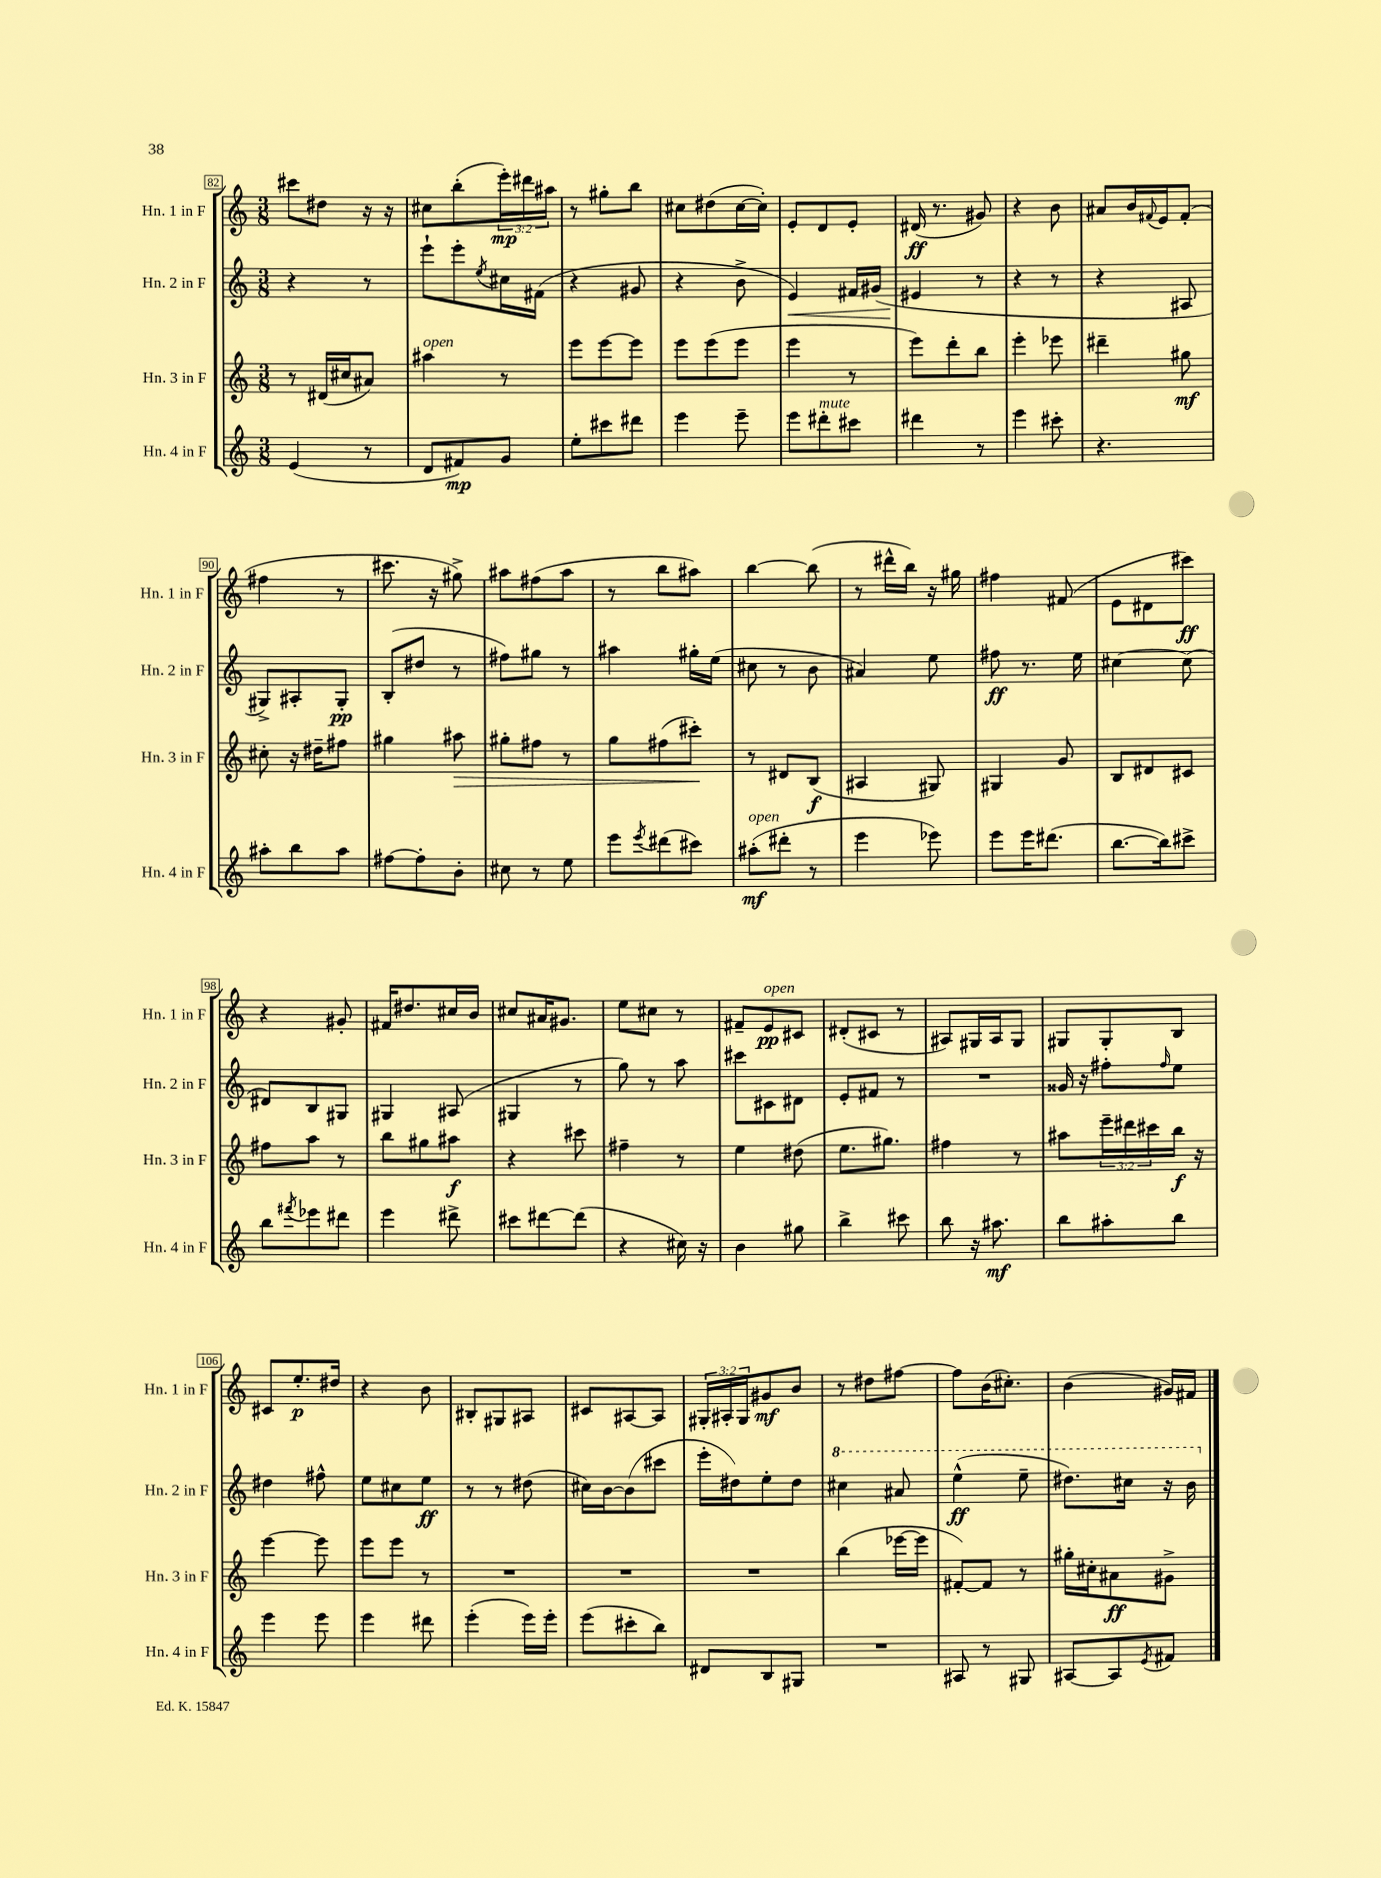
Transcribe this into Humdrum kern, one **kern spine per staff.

**kern	**kern	**kern	**kern
*staff4	*staff3	*staff2	*staff1
*clefG2	*clefG2	*clefG2	*clefG2
*k[]	*k[]	*k[]	*k[]
*M3/8	*M3/8	*M3/8	*M3/8
(4e	8r	4r	8ccc#
.	(16d#	.	8dd#
.	16cc#	.	.
8r	8a#)	8r	16r
.	.	.	16r
=	=	=	=
8d	4aa#	8eee`	8cc#
8f#)	.	8eee'	(8bb'
.	.	8qee	.
8g	8r	16cc#	24eee')
.	.	.	24ddd#
.	.	(16f#	.
.	.	.	24aa#
=	=	=	=
8ee'	8eee	4r	8r
8ccc#	[8eee	.	8gg#'
8ddd#	8eee]	8g#	8bb
=	=	=	=
4eee	8eee	4r	8cc#
.	(8eee	.	(8dd#
8eee~	8eee	8b^	[16cc#
.	.	.	16cc#'])
=	=	=	=
8eee	4eee	4e)	8e'
8ddd#'	.	.	8d
8ccc#	8r	16f#	8e'
.	.	(16g#	.
=	=	=	=
4ddd#	8eee)	4e#	(16d#
.	.	.	8.r
.	8ddd'	.	.
8r	8bb	8r	8g#)
=	=	=	=
4eee	4eee'	4r	4r
8ccc#'	8eee-	8r	8b
=	=	=	=
4.r	4ddd#~	4r	8a#
.	.	.	16b
.	.	.	8qqf#
.	.	.	16e
.	8gg#	8A#	(8f#'
=	=	=	=
8aa#'	8cc#'	8G#^)	4ff#
8bb	16r	8A#'	.
.	16dd#~	.	.
8aa#	8ff#	8G#'	8r
=	=	=	=
[8ff#	4gg#	(8B'	8.ccc#
8ff#']	.	8dd#	.
.	.	.	16r
8b'	8aa#	8r	8gg#^)
=	=	=	=
8cc#	8gg#'	8ff#)	8aa#
8r	8ff#	8gg#	(8ff#
8ee	8r	8r	8aa#
=	=	=	=
8eee	8gg	4aa#	8r
8qeee	.	.	.
(8ddd#	(8ff#	.	8bb
8ccc#)	8ccc#')	16gg#'	8aa#)
.	.	(16ee	.
=	=	=	=
(8aa#'	8r	8cc#	[4bb
8ddd#'	8d#	8r	.
8r	(8B	8b	(8bb]
=	=	=	=
4eee	4A#	4a#)	8r
.	.	.	16ddd#^^
.	.	.	16bb)
8eee-)	8G#)	8ee	16r
.	.	.	16gg#
=	=	=	=
8eee	4G#	8ff#	4ff#
16eee	.	8.r	.
(8.ddd#	.	.	.
.	8g	.	(8f#
.	.	16ee	.
=	=	=	=
[8.bb	8B	[4cc#	8e
.	8d#	.	8d#
16bb])	.	.	.
8ccc#^	8c#	(8cc#]	8ccc#)
=	=	=	=
8bb	8ff#	8d#)	4r
8qfff#	.	.	.
8eee-	8aa	8B	.
8ddd#	8r	8G#	8g#'
=	=	=	=
4eee	8bb	4G#	16f#
.	.	.	8.dd#
.	8gg#	.	.
8ddd#^	8aa#	(8A#	16cc#
.	.	.	16b
=	=	=	=
8ccc#	4r	4G#	8cc#
[8ddd#	.	.	16a#
.	.	.	8.g#
(8ddd#]	8ccc#	8r	.
=	=	=	=
4r	4ff#~	8gg)	8ee
.	.	8r	8cc#
16cc#)	8r	8aa	8r
16r	.	.	.
=	=	=	=
4b	4ee	8ccc#	8f#~
.	.	8c#	8e
8gg#	(8dd#	8d#	8c#
=	=	=	=
4bb^	8.ee	8e'	(8d#'
.	.	8f#	8c#
.	8.gg#)	.	.
8ccc#	.	8r	8r
=	=	=	=
8bb	4ff#	4.r	8A#)
16r	.	.	16G#
8.aa#	.	.	16A#
.	8r	.	8G#
=	=	=	=
8bb	8aa#	16g##	8G#
.	.	16r	.
8aa#'	24eee~	8ff#'	8G#'
.	24ddd#	.	.
.	24ccc#	.	.
.	.	16qqff#	.
8bb	16bb	8ee	8B
.	16r	.	.
=	=	=	=
4eee	[4eee	4dd#	8c#
.	.	.	8.ee'
8eee	8eee]	8ff#^^	.
.	.	.	16dd#
=	=	=	=
4eee	8eee	8ee	4r
.	8eee	8cc#	.
8ddd#	8r	8ee	8b
=	=	=	=
(4eee'	4.r	8r	8B#'
.	.	8r	8G#
16eee)	.	(8dd#	8A#
16eee'	.	.	.
=	=	=	=
(8eee	4.r	16cc#)	8c#
.	.	[16b	.
8ccc#'	.	(8b]	[8A#
8bb)	.	8ccc#	8A#]
=	=	=	=
8d#	4.r	16eee'	24G#'
.	.	.	24A#'
.	.	16dd#)	.
.	.	.	24G#
8B	.	8ee'	8g#
8G#	.	8dd#	8b
=	=	=	=
4.r	(4bb	4ccc#	8r
.	.	.	8dd#
.	[16eee-	8aa#	[8ff#
.	16eee-]	.	.
=	=	=	=
8A#	[8f#')	(4eee^^	8ff#]
8r	8f#]	.	(16b
.	.	.	8.cc#')
8G#	8r	8eee~	.
=	=	=	=
[8A#	16gg#'	8.ddd#)	(4b
.	16cc#'	.	.
8A#]	8a#	.	.
.	.	16ccc#	.
8qe	.	.	.
8f#	8g#^	16r	16g#)
.	.	16bb	16f#
==	==	==	==
*-	*-	*-	*-
